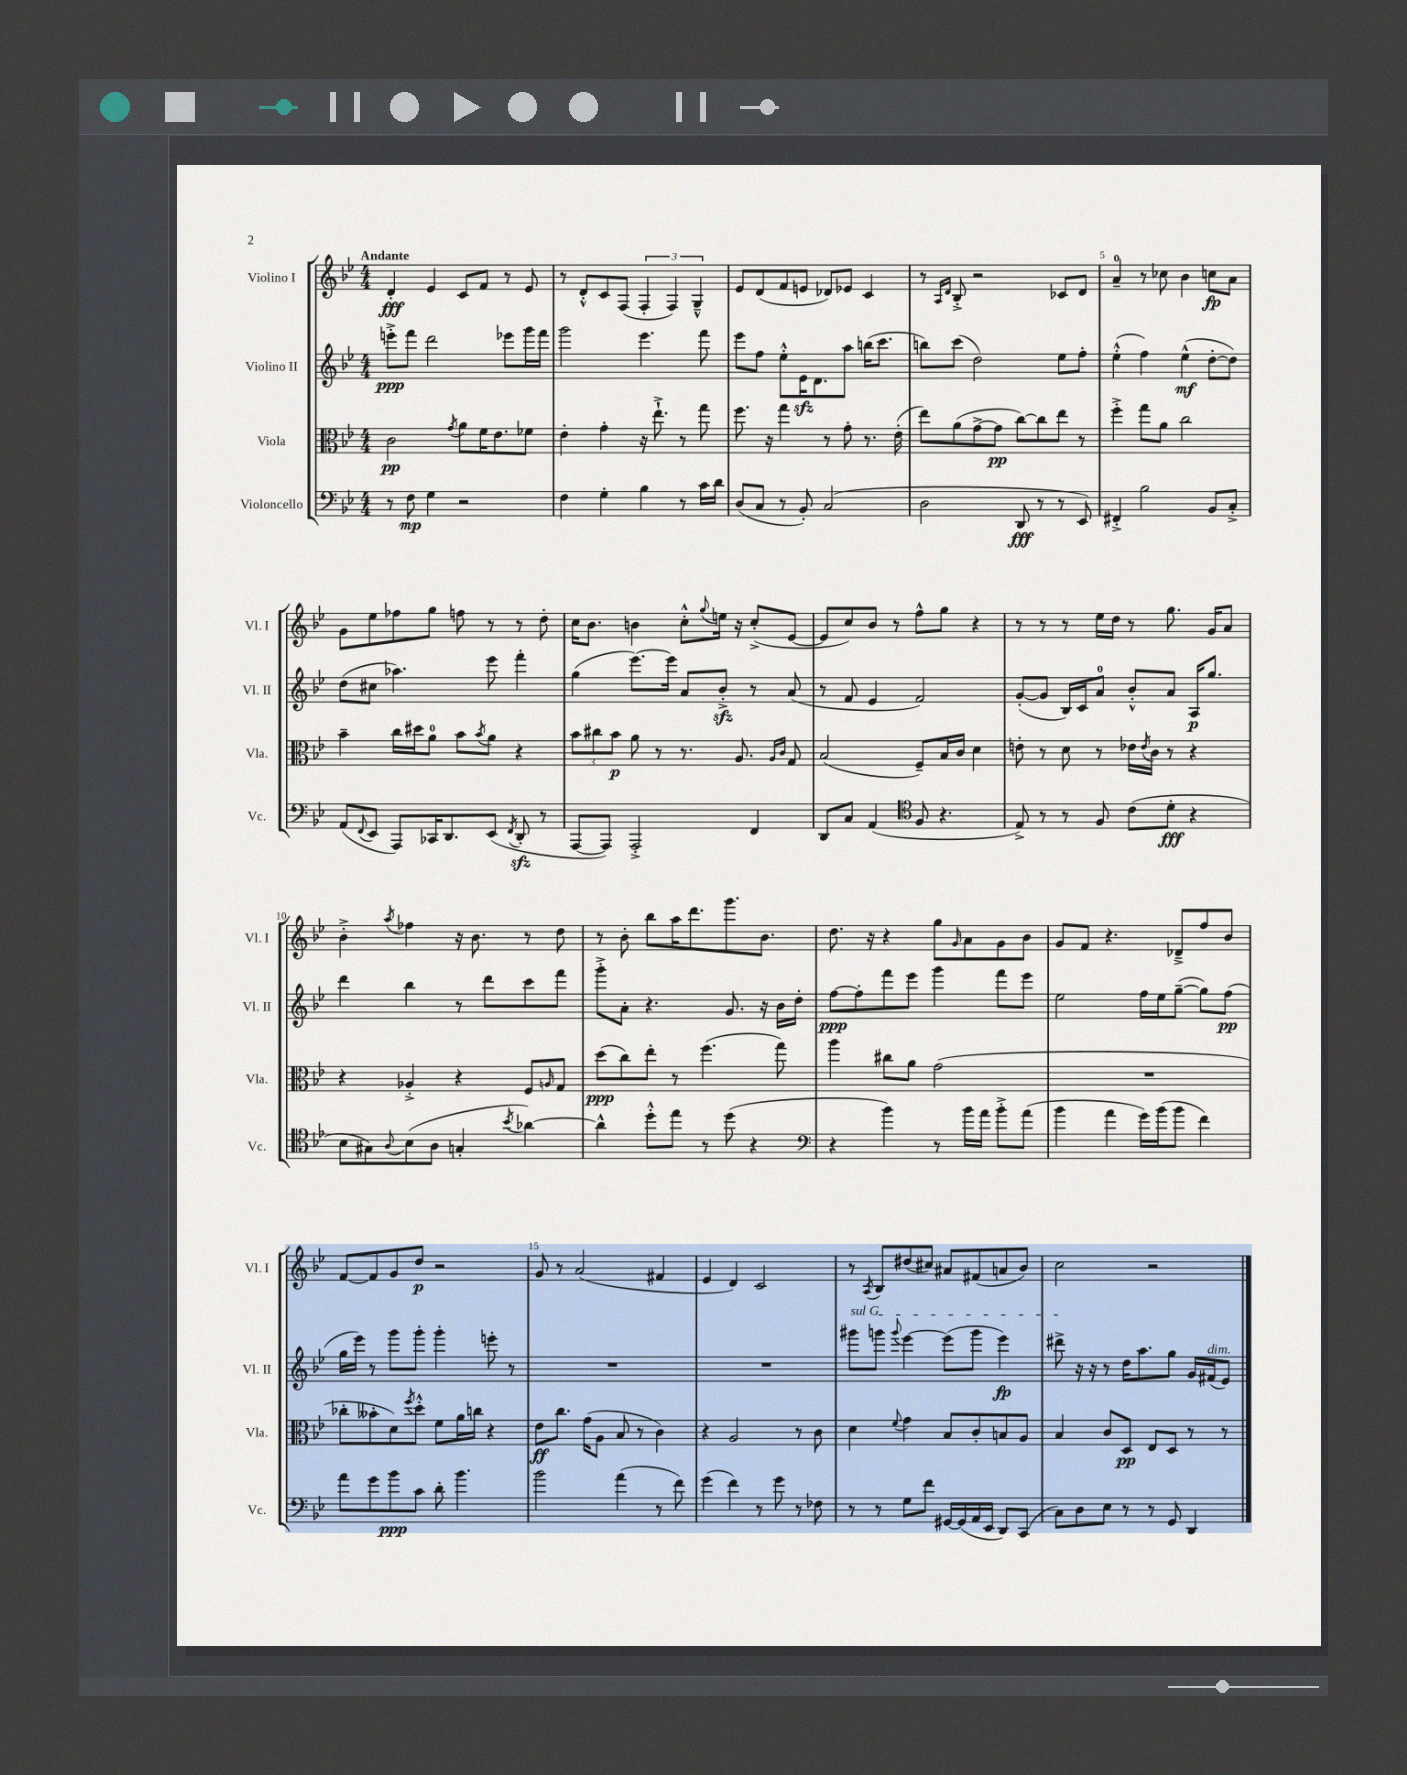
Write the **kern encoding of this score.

**kern	**dynam	**kern	**dynam	**kern	**dynam	**kern	**dynam
*part4	*part4	*part3	*part3	*part2	*part2	*part1	*part1
*staff4	*staff4	*staff3	*staff3	*staff2	*staff2	*staff1	*staff1
*I"Violoncello	*	*I"Viola	*	*I"Violino II	*	*I"Violino I	*
*I'Vc.	*	*I'Vla.	*	*I'Vl. II	*	*I'Vl. I	*
*clefF4	*	*clefC3	*	*clefG2	*	*clefG2	*
*k[b-e-]	*	*k[b-e-]	*	*k[b-e-]	*	*k[b-e-]	*
*M4/4	*	*M4/4	*	*M4/4	*	*M4/4	*
=1	=1	=1	=1	=1	=1	=1	=1
!	!	!	!	!	!	!LO:TX:a:B:t=Andante	!
8r	.	2c\	pp	8eeen'^\L	ppp	4d'/	fff
8F\	mp	.	.	8fff\J	.	.	.
4G\	.	.	.	2ddd\	.	4e-/	.
.	.	8qg/	.	.	.	.	.
2r	.	8a\L	.	.	.	8c/L	.
.	.	16f\K	.	.	.	8f/J	.
.	.	8.e-\	.	.	.	.	.
.	.	.	.	8eee-X\L	.	8r	.
.	.	8f-X\J	.	16ggg\L	.	8e-/	.
.	.	.	.	16fff\JJ	.	.	.
=2	=2	=2	=2	=2	=2	=2	=2
4F\	.	4e-'\	.	2ggg\	.	8r	.
.	.	.	.	.	.	8d'^^/L	.
4G'\	.	4g'\	.	.	.	8c/	.
.	.	.	.	.	.	(8F/J	.
4B-\	.	16r	.	4.eee-\	.	6F'/	.
.	.	8.ee-`^\	.	.	.	.	.
.	.	.	.	.	.	6F/)	.
8r	.	8r	.	.	.	.	.
.	.	.	.	.	.	6G~^^/	.
16c\LL	.	8gg\	.	8fff\	.	.	.
16d\JJ	.	.	.	.	.	.	.
=3	=3	=3	=3	=3	=3	=3	=3
(8D/L	.	8.ff\	.	8eee-\L	.	8e-/L	.
8C/J	.	.	.	8ff\J	.	(8d/	.
.	.	16r	.	.	.	.	.
8r	.	4gg\	.	8ee-'^^\L	.	8f/	.
8BB-'/)	.	.	.	16e-zz\K	.	8en/J	.
.	.	.	.	8.d\	.	.	.
(2C/	.	8r	.	.	.	8d-X/L)	.
.	.	8g'\	.	8aa\J	.	8e-X/J	.
.	.	8.r	.	(16bbn\KL	.	4c/	.
.	.	.	.	8.ccc\J	.	.	.
.	.	(16e-'\	.	.	.	.	.
=4	=4	=4	=4	=4	=4	=4	=4
2D\	.	8ee-\L)	.	8bbn\L)	.	8r	.
.	.	.	.	.	.	16qqA/LL	.
.	.	.	.	.	.	16qqd/JJ	.
.	.	(8a\	.	(8ccc\J	.	8B-'^/	.
.	.	[8g^\	.	2dd\)	.	2r	.
.	.	8g\J]	pp	.	.	.	.
8DD/	fff	[8cc\L)	.	.	.	.	.
8r	.	8cc\]	.	.	.	.	.
8r	.	8ee-\J	.	8ee-\L	.	8c-X/L	.
8EE-/)	.	8r	.	8ff'\J	.	8d/J	.
=5	=5	=5	=5	=5	=5	=5	=5
4FF#X'^/	.	4ff'^\	.	(4ee-'^^\	.	4a~/	.
2B-\	.	8gg\L	.	4ff\)	.	8r	.
.	.	8a\J	.	.	.	8cc-X\	.
.	.	2cc\	.	(4ee-^^\	mf	4b-\	.
8BB-/L	.	.	.	[8dd'\L	.	8ccn\L	fp
8C'^/J	.	.	.	8dd\J])	.	8a\J	.
!!LO:LB:g=z
=6	=6	=6	=6	=6	=6	=6	=6
(8AA/L	.	4b-~\	.	(8dd\L	.	8g\L	.
8qqFF/	.	.	.	.	.	.	.
8EE-/J	.	.	.	8cc#X\J	.	8ee-\	.
8AAA/L)	.	16cc\LL	.	4.aa-X\)	.	8ff-X\	.
.	.	16dd#X\J	.	.	.	.	.
16CC-X/K	.	8a\J	.	.	.	8gg\J	.
8.DD/	.	.	.	.	.	.	.
.	.	8b-\L	.	.	.	8ffn\	.
.	.	8qb-/	.	.	.	.	.
(8EE-/J	.	8a\J	.	8eee-\	.	8r	.
8qFF/	.	.	.	.	.	.	.
8DDzz'/	.	4r	.	4fff'\	.	8r	.
8r	.	.	.	.	.	8dd'\	.
=7	=7	=7	=7	=7	=7	=7	=7
[8AAA/L	.	12b-\L	.	(4gg\	.	16cc\KL	.
.	.	.	.	.	.	8.b-\J	.
.	.	12cc#X\	.	.	.	.	.
8AAA/J])	.	.	.	.	.	.	.
.	.	12b-\J	p	.	.	.	.
2AAA'^/	.	8a\	.	[8.eee-\L)	.	4bn\	.
.	.	8r	.	.	.	.	.
.	.	.	.	16eee-\Jk]	.	.	.
.	.	8.r	.	8a/L	.	8cc'^^\L	.
.	.	.	.	.	.	8qqgg/	.
.	.	.	.	8b-zz'^/J	.	16een\Jk	.
.	.	8.A/	.	.	.	16r	.
4FF/	.	.	.	8r	.	(8cc'^/L	.
.	.	16qqA/LL	.	.	.	.	.
.	.	16qqc/JJ	.	.	.	.	.
.	.	8G/	.	(8a/	.	[8e-/J	.
=8	=8	=8	=8	=8	=8	=8	=8
8DD/L	.	(2B-/	.	8r	.	8e-/L]	.
8C/J	.	.	.	8f/	.	8cc/)	.
(4AA/	.	.	.	4e-/	.	8b-/J	.
.	.	.	.	.	.	8r	.
*clefC4	*	*	*	*	*	*	*
8F/	.	8F~/L)	.	2f/)	.	8ff^^\L	.
4.r	.	16B-/L	.	.	.	8gg\J	.
.	.	16c/JJ	.	.	.	.	.
.	.	4d\	.	.	.	4r	.
=9	=9	=9	=9	=9	=9	=9	=9
8E-^/)	.	8en'\	.	([8g'/L	.	8r	.
8r	.	8r	.	8g/J]	.	8r	.
8r	.	8d\	.	16B-/LL)	.	8r	.
.	.	.	.	16c/J	.	.	.
8F/	.	8r	.	8a/J	.	16ee-\LL	.
.	.	.	.	.	.	16dd\JJ	.
(8c\L	.	16e-X\LL	.	8b-'^^/L	.	8r	.
.	.	8qe-/	.	.	.	.	.
.	.	16c\JJ	.	.	.	.	.
8d'\J	fff	8r	.	8a/J	.	8.gg\	.
4r	.	4r	.	16A/KL	p	.	.
.	.	.	.	8.gg/J	.	16g/KL	.
.	.	.	.	.	.	8a/J	.
!!LO:LB:g=z
=10	=10	=10	=10	=10	=10	=10	=10
8B-\L	.	4r	.	4ddd\	.	4b-'^\	.
8G#X\)	.	.	.	.	.	.	.
8qqA/	.	.	.	.	.	8qaa/	.
(8B-\	.	4A-X'^/	.	4bb-\	.	4ff-X\	.
8A\J	.	.	.	.	.	.	.
4Gn'/	.	4r	.	8r	.	16r	.
.	.	.	.	.	.	8.b-\	.
.	.	.	.	8ddd\L	.	.	.
8qb-/	.	.	.	.	.	.	.
[4a-X\)	.	8F/L	.	8ccc\	.	8r	.
.	.	16qqAn/	.	.	.	.	.
.	.	8G/J	.	8fff\J	.	8dd\	.
=11	=11	=11	=11	=11	=11	=11	=11
4a-^^\]	.	(8dd\L	ppp	8ggg'^\L	.	8r	.
.	.	8cc\)	.	8a'\J	.	8b-'\	.
8dd'^^\L	.	8ee-'\J	.	4.r	.	8bb-\L	.
8ee-\J	.	8r	.	.	.	16aa\K	.
.	.	.	.	.	.	8.ddd\	.
8r	.	(4.ff\	.	.	.	.	.
(8dd\	.	.	.	8.g/	.	8.ggg\	.
4r	.	.	.	.	.	.	.
.	.	.	.	16r	.	8.b-\J	.
.	.	8gg\)	.	16b-\LL	.	.	.
.	.	.	.	16dd'\JJ	.	.	.
=12	=12	=12	=12	=12	=12	=12	=12
*clefF4	*	*	*	*	*	*	*
4r	.	4aa\	.	[8ff\L	ppp	8.dd\	.
.	.	.	.	8ff'\]	.	.	.
.	.	.	.	.	.	16r	.
4b-\)	.	8cc#X\L	.	8fff\	.	4r	.
.	.	8a\J	.	8eee-\J	.	.	.
8r	.	(2g\	.	4ggg\	.	8gg\L	.
.	.	.	.	.	.	16qqg/	.
16b-\LL	.	.	.	.	.	8a\	.
16a\JJ	.	.	.	.	.	.	.
8b-'^\L	.	.	.	8fff\L	.	8g\	.
(8a\J	.	.	.	8eee-\J	.	8b-\J	.
=13	=13	=13	=13	=13	=13	=13	=13
4b-\	.	1r	.	2ee-\	.	8g/L	.
.	.	.	.	.	.	8f/J	.
4a\	.	.	.	.	.	4.r	.
16g\LL)	.	.	.	16ff\LL	.	.	.
(16b-\J	.	.	.	16ee-\J	.	.	.
8b-\J	.	.	.	([8gg~\J	.	8d-X~^/L	.
4f\)	.	.	.	8gg\L])	.	8ff/	.
.	.	.	.	(8ff\J	pp	8b-/J	.
!!LO:LB:g=z
=14	=14	=14	=14	=14	=14	=14	=14
8a\L	.	8cc-X'\L	.	16gg\LL	.	[8f/L	.
.	.	.	.	16eee-\JJ)	.	.	.
8g\	.	8b--X'\	.	8r	.	8f/]	.
8b-\	ppp	8d\)	.	8ggg\L	.	8g/	.
.	.	8qff/	.	.	.	.	.
8c\J	.	8dd'^^\J	.	8ggg'\J	.	8dd/J	p
8d'\	.	8f\L	.	4ggg'\	.	2r	.
4.b-\	.	16a\L	.	.	.	.	.
.	.	16ccn\JJ	.	.	.	.	.
.	.	4r	.	8eeen'\	.	.	.
.	.	.	.	8r	.	.	.
=15	=15	=15	=15	=15	=15	=15	=15
2b-\	.	8e-\L	ff	1r	.	8g/	.
.	.	8.cc\J	.	.	.	8r	.
.	.	.	.	.	.	(2a/	.
.	.	(16g\KL	.	.	.	.	.
.	.	8A\J	.	.	.	.	.
(4a\	.	8B-/	.	.	.	.	.
.	.	8r	.	.	.	.	.
8r	.	4c\)	.	.	.	4f#X/	.
8f\)	.	.	.	.	.	.	.
=16	=16	=16	=16	=16	=16	=16	=16
(4g\	.	4r	.	1r	.	4e-/	.
4f\)	.	2A/	.	.	.	4d/)	.
8r	.	.	.	.	.	2c/	.
8g\	.	.	.	.	.	.	.
8r	.	8r	.	.	.	.	.
8F-X\	.	8c\	.	.	.	.	.
=17	=17	=17	=17	=17	=17	=17	=17
!	!	!	!	!LO:TX:a:i:t=sul G	!	!	!
8r	.	4d\	.	8ggg#X\L	.	8r	.
.	.	.	.	.	.	8qA/	.
8r	.	.	.	8gggn\J	.	8B-/L	.
.	.	8qqf/	.	8qqggg/	.	.	.
8G\L	.	4g\	.	[4eee-\	.	(8dd#X/	.
8f\J	.	.	.	.	.	8cc#X/J)	.
[16GG#X/LL	.	8B-/L	.	(8eee-\L]	.	8a#X/L	.
(16GG#/]	.	.	.	.	.	.	.
16AA/	.	8c'/	.	8ggg\J	.	(8f#X/	.
16EE-/JJ	.	.	.	.	.	.	.
8DD/L)	.	8Bn/	.	4eee-\)	fp	8an/	.
(8CC/J	.	8A/J	.	.	.	8b-/J)	.
=18	=18	=18	=18	=18	=18	=18	=18
8C\L)	.	4B-/	.	8ddd#X^\	.	2cc\	.
8D\	.	.	.	16r	.	.	.
.	.	.	.	16r	.	.	.
8E-\J	.	8c/L	.	8r	.	.	.
8r	.	8D/J	pp	16dd\KL	.	.	.
.	.	.	.	8.aa\	.	.	.
8r	.	8E-/L	.	.	.	2r	.
8GG/	.	8D/J	.	8gg\J	.	.	.
4DD/	.	8r	.	16g/LL	.	.	.
!	!	!	!	!LO:TX:a:i:t=dim.	!	!	!
.	.	.	.	(16f#X/J	.	.	.
.	.	8r	.	8e-/J)	.	.	.
==	==	==	==	==	==	==	==
*-	*-	*-	*-	*-	*-	*-	*-
